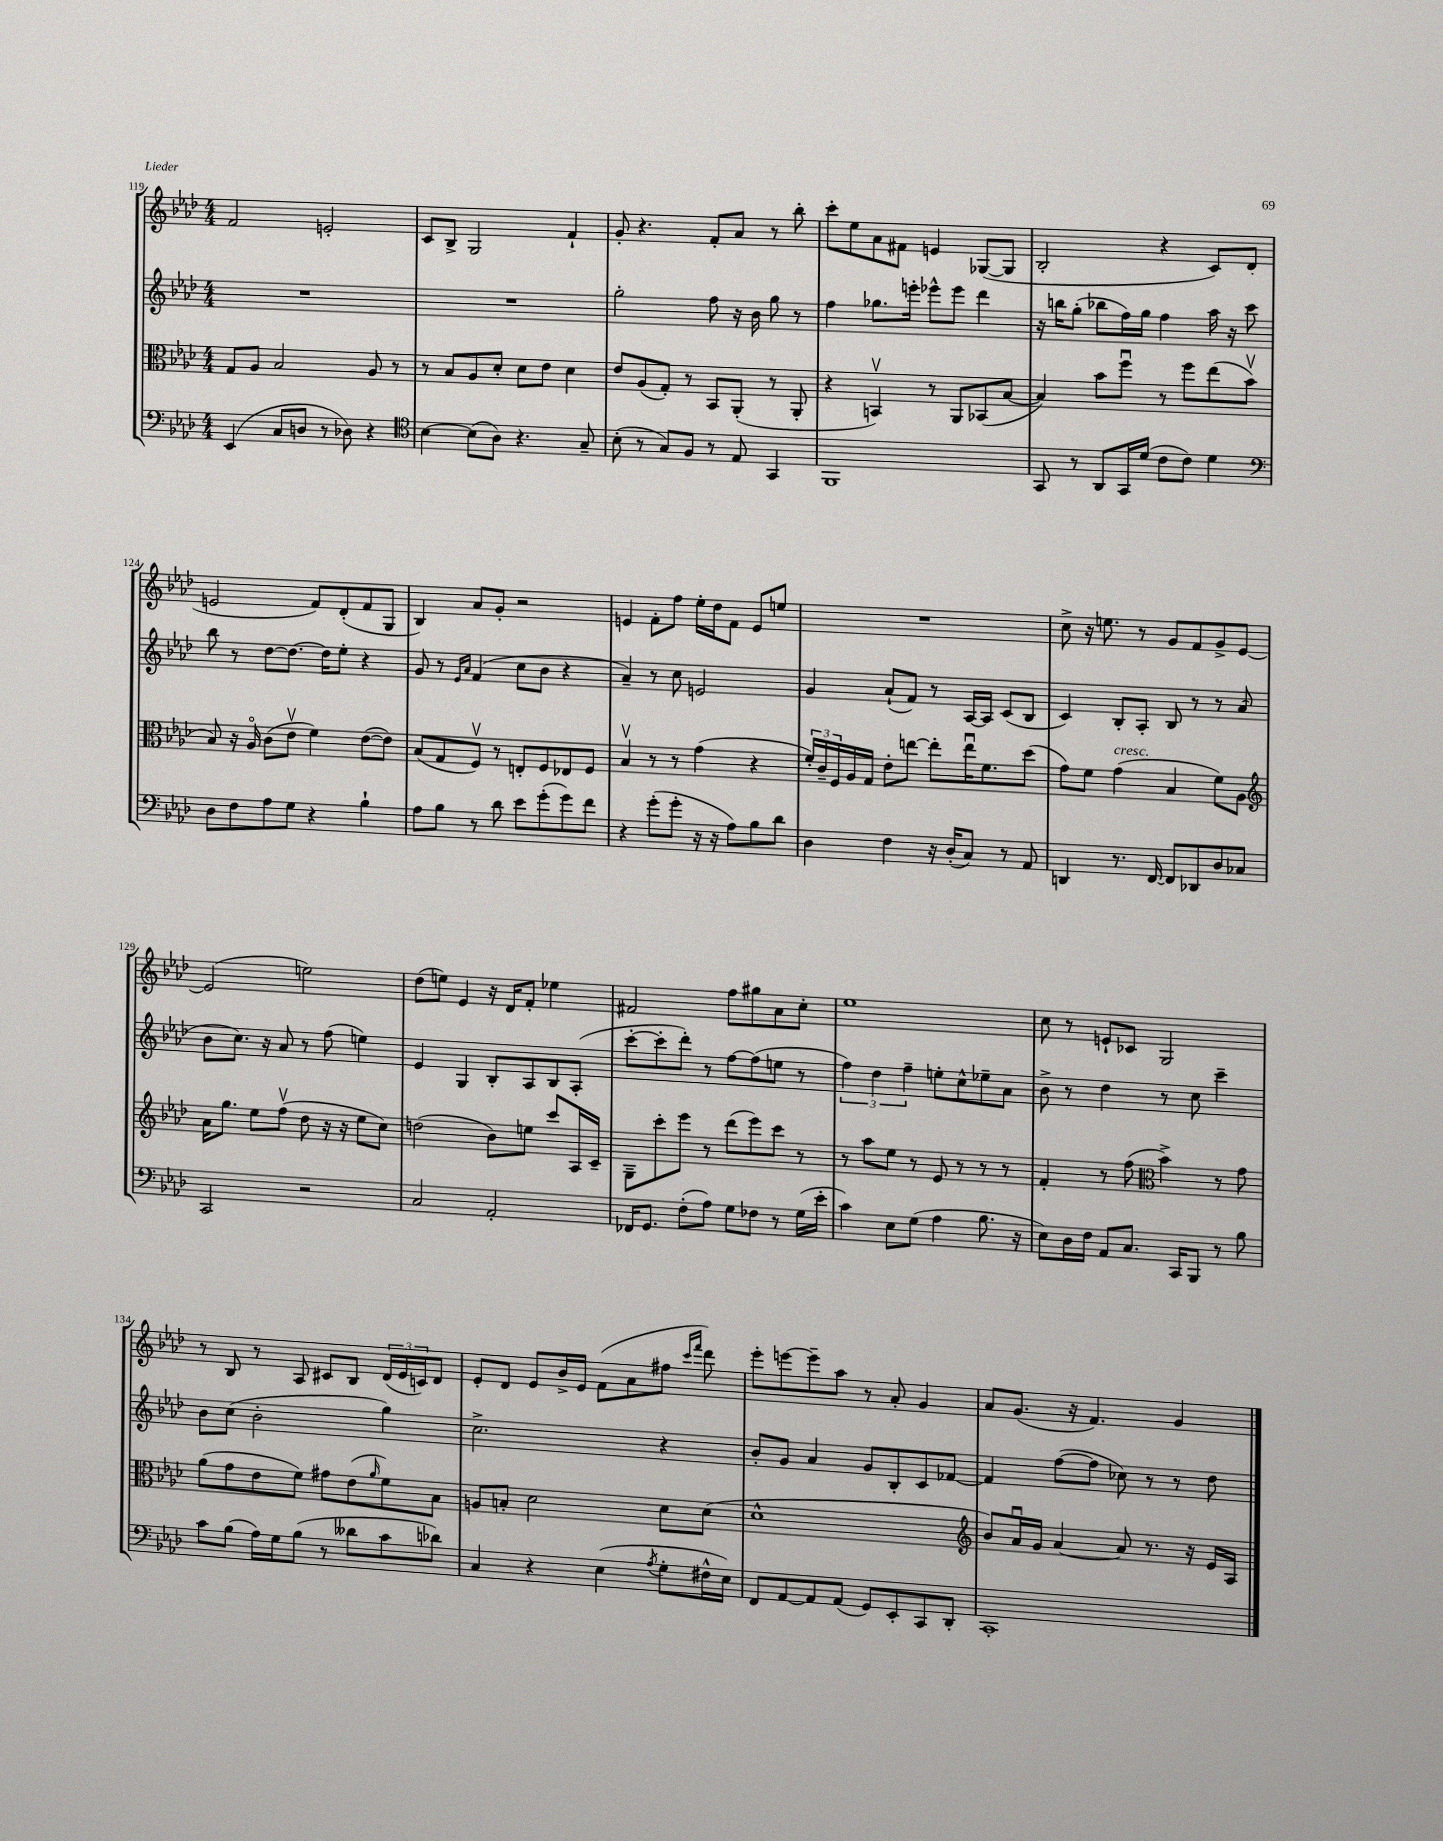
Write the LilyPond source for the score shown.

<<
\new StaffGroup <<
\new Staff = "s0" {
    \clef treble \key aes \major \numericTimeSignature \time 4/4
    f'2 e'2-. |
    c'8 bes8-> g2 f'4-! |
    g'8-. r4. f'8-. aes'8 r8 bes''8-. |
    c'''8-. ees''8 aes'8 fis'8 e'4 ges8~( ges8 |
    bes2-. r4 c'8) des'8( |
    e'2 f'8) des'8-.( f'8 g8 |
    bes4) aes'8 g'8-. r2 |
    e'4 f'8-. f''8 ees''16-. des''16 f'8 e'8 e''8 |
    R1 |
    c''8-> r16 e''8. r8 g'8 f'8 g'8-> ees'8~ |
    ees'2( e''2) |
    des''8( e''8) ees'4 r16 des'16 f'8-. ees''4 |
    fis'2 f''8 gis''8 aes'8 c''8-. |
    ees''1 |
    c''8 r8 e'8-! ces'8 g2 |
    r8 bes8 r8 aes8 cis'8 bes8 \tuplet 3/2 { des'16( ees'16 c'16) } des'8 |
    ees'8-. des'8 ees'8 bes'16-> ees'16 f'8( aes'8 fis''8 \grace { c'''16 f'''16 } des'''8) |
    ees'''8-. e'''8~ e'''8-- aes''8 r8 aes'8-. g'4 |
    aes'8 g'8.( r16 f'4.) g'4 \bar "|." |
}
\new Staff = "s1" {
    \clef treble \key aes \major \numericTimeSignature \time 4/4
    R1 |
    R1 |
    g''2-. f''8 r16 bes'16 g''8 r8 |
    f''4 ges''8. e'''16-. ees'''8-^ ees'''8 des'''4 |
    r16 b''16 g''8-.( bes''8 f''16) g''16 f''4 aes''16 r16 c'''8 |
    bes''8 r8 des''8~ des''8.~ des''16 ees''8-. r4 |
    g'8 r8 \grace { ees'16 aes'16 } f'4( c''8 bes'8 r4 |
    aes'4--) r8 c''8 e'2 |
    g'4 aes'8-!( f'8) r8 aes16~ aes16 c'8( bes8 |
    c'4) bes8-. aes8-. bes8 r8 r8 aes'8( |
    bes'8 c''8.) r16 aes'8 r8 f''8( e''4) |
    ees'4 g4 bes8-. aes8 bes8 aes8-.( |
    c'''8~-. c'''8-. des'''8-.) r8 f''8~ f''8( e''8 r8 |
    \tuplet 3/2 { f''4) des''4 f''4-- } e''8-. c''8-^ ees''8-- aes'8 |
    bes'8-> r8 des''4 r8 c''8 c'''4-- |
    bes'8 c''8( bes'2-. g''4) |
    c''2.-> r4 |
    bes'8-. g'8 aes'4 g'8 bes8-. c'8 fes'8~ |
    fes'4 f''8~( f''8 ces''8) r8 r8 des''8 \bar "|." |
}
\new Staff = "s2" {
    \clef alto \key aes \major \numericTimeSignature \time 4/4
    g8 aes8 bes2 aes8 r8 |
    r8 bes8 aes8 des'8-. des'8 ees'8 des'4 |
    ees'8 aes8( g8-.) r8 bes,8 aes,8-.( r8 aes,8-. |
    r4 b,4\upbow) r8 aes,8 bes,8( bes8~ |
    bes4) bes'8 f''8\downbow r8 f''8 ees''8( bes'8\upbow |
    bes8) r16 aes16\flageolet c'8( ees'8\upbow f'4) ees'8~( ees'8) |
    bes8( g8 f8\upbow) r8 e8-. f8 ees8 f8 |
    bes4\upbow r8 r8 g'4( r4 |
    \tuplet 3/2 { f'16-.) c'16-- f16 } aes16 g16 ees'8-. e''8~ e''8-. e''16\downbow f'8. des''8( |
    g'8) f'8 g'4^\markup { \italic "cresc." }( bes4 f'8) aes8 |
    \clef treble aes'16 g''8. ees''8 f''8\upbow( des''8 r16 r16 ees''8 c''8) |
    d''2( bes'8) e''8 c'''8 aes16 c'16-- |
    g8-- c'''8-. ees'''8 r8 des'''8( ees'''8) c'''8 r8 |
    r8 aes''8 ees''8 r8 ees'8 r8 r8 r8 |
    f'4-. r8 f''8( \clef alto bes'4->) r8 g'8 |
    aes'8( g'8 ees'8 f'8) gis'8 ees'8( \grace { aes'16 } f'8) bes8 |
    a8 b8-. des'2 des'8 des'8( |
    des'1-^ |
    \clef treble bes'8) aes'16\downbow g'16 aes'4~ aes'8 r8. r16 ees'16 aes16 \bar "|." |
}
\new Staff = "s3" {
    \clef bass \key aes \major \numericTimeSignature \time 4/4
    ees,4( c8 d8 r8 des8) r4 |
    \clef tenor bes4~ bes8( aes8) r4. g8-- |
    bes8-.( r8 g8) f8 r8 ees8 g,4 |
    f,1 |
    g,8 r8 aes,8 g,16 des'16( c'8 c'8) des'4 |
    \clef bass des8 f8 aes8 g8 r4 bes4-! |
    aes8 bes8 r8 des'8 ees'8 g'8-.( g'8) f'8 |
    r4 g'8-.( g'8-. r16 r16 aes8) bes8 des'8 |
    des4 f4 r16 des16-.( c8) r8 aes,8 |
    d,4 r8. f,16~ f,8 des,8 des8 ces8 |
    c,2 r2 |
    c2 aes,2-. |
    fes,16 g,8. f8-.( aes8) g8 fes8 r8 g16( ees'16-. |
    c'4) ees8 g8( aes4 bes8. r16 |
    ees8) des16 f16 aes,8 c8. c,16 bes,,8 r8 bes8 |
    c'8 bes8( aes16) g16 bes8( r8 deses'8 c'8 des'8) |
    c4 r4 ees4( \acciaccatura { aes8 } g8-. fis16-^ ees16) |
    f,8 aes,8~ aes,8 aes,8( g,8) ees,8-. c,8 des,8-. |
    c,1-. \bar "|." |
}
>>
>>
\layout { \context { \Score currentBarNumber = #119 } }
